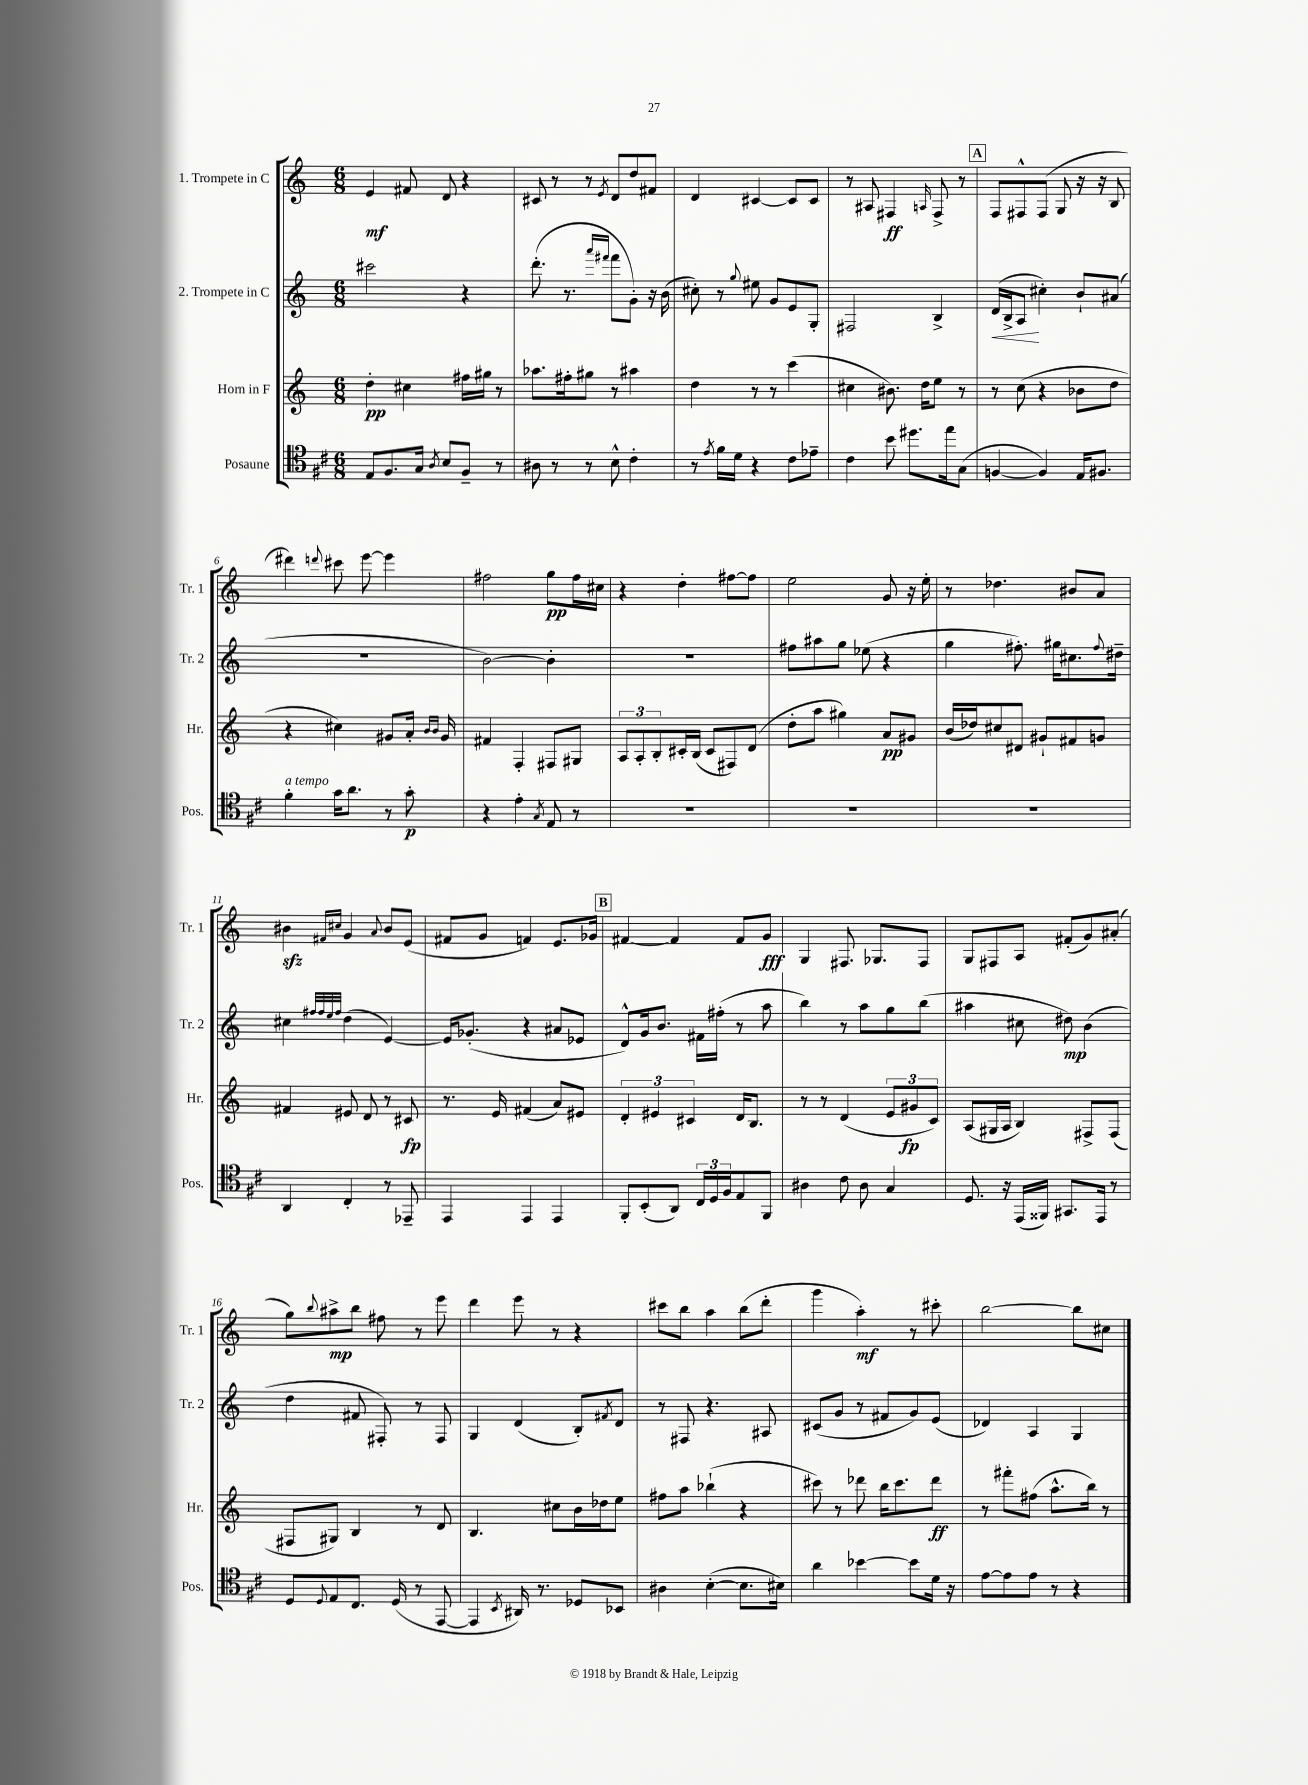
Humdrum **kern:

**kern	**dynam	**kern	**dynam	**kern	**dynam	**kern	**dynam
*part4	*part4	*part3	*part3	*part2	*part2	*part1	*part1
*staff4	*staff4	*staff3	*staff3	*staff2	*staff2	*staff1	*staff1
*I"Posaune	*	*I"Horn in F	*	*I"2. Trompete in C	*	*I"1. Trompete in C	*
*I'Pos.	*	*I'Hr.	*	*I'Tr. 2	*	*I'Tr. 1	*
*clefC4	*	*clefG2	*	*clefG2	*	*clefG2	*
*k[f#c#]	*	*k[]	*	*k[]	*	*k[]	*
*M6/8	*	*M6/8	*	*M6/8	*	*M6/8	*
=1	=1	=1	=1	=1	=1	=1	=1
8E/L	.	4dd'\	pp	2ccc#X\	.	4e/	mf
8.F#/	.	.	.	.	.	.	.
.	.	4cc#X\	.	.	.	8f#X/	.
16G/Jk	.	.	.	.	.	.	.
8qA/	.	.	.	.	.	.	.
8B/L	.	.	.	.	.	8d/	.
8F#~/J	.	16ff#X\LL	.	4r	.	4r	.
.	.	16gg#X\JJ	.	.	.	.	.
8r	.	8r	.	.	.	.	.
=2	=2	=2	=2	=2	=2	=2	=2
8A#X\	.	8.aa-X\L	.	(8.ddd'\	.	8c#X/	.
8r	.	.	.	.	.	8r	.
.	.	16ff#X'\k	.	8.r	.	.	.
8r	.	8gg#X\J	.	.	.	8r	.
.	.	.	.	16qqaaa/LL	.	.	.
.	.	.	.	16qqfff#X/JJ	.	8qe/	.
8B^^\	.	8r	.	8fff#\L	.	8d/L	.
4c#'\	.	4aa#X\	.	8g'\J)	.	8dd/	.
.	.	.	.	16r	.	8f#X/J	.
.	.	.	.	(16b\	.	.	.
=3	=3	=3	=3	=3	=3	=3	=3
8r	.	4dd\	.	8cc#X'\)	.	4d/	.
8qe/	.	.	.	.	.	.	.
16f#\LL	.	.	.	8r	.	.	.
16d\JJ	.	.	.	.	.	.	.
.	.	.	.	8qqgg/	.	.	.
4r	.	8r	.	8ee#X\	.	[4c#X/	.
.	.	8r	.	8g/L	.	.	.
8c#\L	.	(4ccc\	.	8e/	.	8c#/L]	.
8e-X~\J	.	.	.	8G'/J	.	8c#/J	.
=4	=4	=4	=4	=4	=4	=4	=4
4c#\	.	4cc#X\	.	2F#X/	.	8r	.
.	.	.	.	.	.	8A#X/	.
8b\	.	8.b#X\)	.	.	.	4F#X/	ff
8.dd#X\L	.	.	.	.	.	.	.
.	.	16dd\KL	.	.	.	.	.
.	.	.	.	.	.	16qqAn/	.
.	.	8ee\J	.	4B^/	.	8F#^/	.
16ee\k	.	.	.	.	.	.	.
(8G\J	.	8r	.	.	.	8r	.
!!LO:REH:place=s1:t=A
=5	=5	=5	=5	=5	=5	=5	=5
!	!	!	!	!	!LO:HP:b	!	!
[4Fn/	.	8r	.	(16d/LL	<	8F/L	.
.	.	.	.	16B^/J	.	.	.
.	.	(8cc\	.	8A/J	.	8F#X^^/	.
4F/])	.	4r	.	4cc#X'\)	[	(8F#/J	.
.	.	.	.	.	.	8G/	.
16E/KL	.	8b-X\L	.	8b`/L	.	16r	.
8.F#X/J	.	.	.	.	.	16r	.
.	.	8dd\J	.	(8a#X/J	.	8B/	.
!!LO:LB:g=z
=6	=6	=6	=6	=6	=6	=6	=6
!LO:TX:a:i:t=a tempo	!	!	!	!	!	!	!
4f#'\	.	4r	.	2.r	.	4ddd#X\)	.
.	.	.	.	.	.	8qqdddn/	.
16g\KL	.	4cc#X\)	.	.	.	8ccc#X\	.
8.a\J	.	.	.	.	.	.	.
.	.	.	.	.	.	[8eee\	.
8r	.	8g#X/L	.	.	.	4eee\]	.
8g'\	p	16a'/Jk	.	.	.	.	.
.	.	16qqb/LL	.	.	.	.	.
.	.	16qqb/JJ	.	.	.	.	.
.	.	16g#/	.	.	.	.	.
=7	=7	=7	=7	=7	=7	=7	=7
4r	.	4f#X/	.	[2b\)	.	2ff#X\	.
4e'\	.	4F'/	.	.	.	.	.
8qG/	.	.	.	.	.	.	.
8E/	.	8F#X/L	.	4b'\]	.	8gg\L	pp
8r	.	8G#X/J	.	.	.	16ff#\L	.
.	.	.	.	.	.	16cc#X\JJ	.
=8	=8	=8	=8	=8	=8	=8	=8
2.r	.	12A/L	.	2.r	.	4r	.
.	.	12A'/	.	.	.	.	.
.	.	12B'/	.	.	.	.	.
.	.	16c#X'/L	.	.	.	4dd'\	.
.	.	(16B/JJ	.	.	.	.	.
.	.	8c#/L	.	.	.	.	.
.	.	8F#X/)	.	.	.	[8ff#X\L	.
.	.	(8d/J	.	.	.	8ff#\J]	.
=9	=9	=9	=9	=9	=9	=9	=9
2.r	.	8dd'\L	.	8ff#X\L	.	2ee\	.
.	.	8aa\J	.	8aa#X\	.	.	.
.	.	4gg#X\)	.	8gg\J	.	.	.
.	.	.	.	(8ee-X\	.	.	.
.	.	8a/L	pp	4r	.	8g/	.
.	.	8g#X/J	.	.	.	16r	.
.	.	.	.	.	.	16ee'\	.
=10	=10	=10	=10	=10	=10	=10	=10
2.r	.	(16b/LL	.	4gg\	.	8r	.
.	.	16dd-X/J)	.	.	.	.	.
.	.	8cc#X/	.	.	.	4.dd-X\	.
.	.	8d#X/J	.	8.ff#X'\)	.	.	.
.	.	8g#X`/L	.	.	.	.	.
.	.	.	.	16gg#X\KL	.	.	.
.	.	8f#X/	.	8.cc#X\	.	8b#X/L	.
.	.	8gn/J	.	.	.	8a/J	.
.	.	.	.	8qqff#/	.	.	.
.	.	.	.	16dd#X~\Jk	.	.	.
!!LO:LB:g=z
=11	=11	=11	=11	=11	=11	=11	=11
4AA/	.	4f#X/	.	4cc#X\	.	4b#Xzz\	.
.	.	.	.	32qqff#X/LLL	.	.	.
.	.	.	.	32qqff#/	.	.	.
.	.	.	.	32qqee/	.	16qqf#X/LL	.
.	.	.	.	32qqff#/JJJ	.	16qqcc#X/JJ	.
4C#'/	.	8e#X/	.	(4dd\	.	4g/	.
.	.	8d/	.	.	.	.	.
.	.	.	.	.	.	8qqa/	.
8r	.	8r	.	[4e/)	.	8b#/L	.
8EE-X~/	.	8c#X/	fp	.	.	(8e/J	.
=12	=12	=12	=12	=12	=12	=12	=12
4EE/	.	8.r	.	16e/KL]	.	8f#X/L	.
.	.	.	.	(8.g-X'/J	.	.	.
.	.	.	.	.	.	8g/J	.
.	.	16e/	.	.	.	.	.
4EE/	.	(4f#X/	.	4r	.	4fn/)	.
4EE/	.	8a/L)	.	8a#X/L	.	8.e/L	.
.	.	8e#X/J	.	8e-X/J	.	.	.
.	.	.	.	.	.	16g-X/Jk	.
!!LO:REH:place=s1:t=B
=13	=13	=13	=13	=13	=13	=13	=13
8FF#'/L	.	6d'/	.	8d^^/L)	.	[4f#X/	.
(8BB'/	.	.	.	16g/k	.	.	.
.	.	6e#X/	.	.	.	.	.
.	.	.	.	8.b/J	.	.	.
8AA/J)	.	.	.	.	.	4f#/]	.
.	.	6c#X/	.	.	.	.	.
24C#/LL	.	.	.	16f#X\LL	.	.	.
24D/	.	.	.	.	.	.	.
.	.	.	.	(16ff#X'\JJ	.	.	.
24F#/J	.	.	.	.	.	.	.
8E/	.	16d/KL	.	8r	.	8f#/L	.
.	.	8.B/J	.	.	.	.	.
8FF#/J	.	.	.	8aa\	.	8g/J	fff
=14	=14	=14	=14	=14	=14	=14	=14
4A#X\	.	8r	.	4bb\)	.	4G/	.
.	.	8r	.	.	.	.	.
8c#\	.	(4d/	.	8r	.	8.F#X/	.
8A#\	.	.	.	8aa\L	.	.	.
.	.	.	.	.	.	8.G-X/L	.
4G/	.	12e/L	.	8gg\	.	.	.
.	.	12g#X/	fp	.	.	.	.
.	.	.	.	(8bb\J	.	8F#/J	.
.	.	12c/J)	.	.	.	.	.
=15	=15	=15	=15	=15	=15	=15	=15
8.D/	.	(8A/L	.	4aa#X\	.	8G/L	.
.	.	16G#X/L	.	.	.	8F#X/	.
16r	.	16A/JJ	.	.	.	.	.
(16EE/LL	.	4B/)	.	8cc#X\	.	8A/J	.
16FF##X/JJ)	.	.	.	.	.	.	.
8.GG#X/L	.	.	.	8dd#X\)	mp	(8f#X'/L	.
.	.	8F#X^/L	.	(4b\	.	8g/)	.
16EE/Jk	.	.	.	.	.	.	.
8r	.	(8F#/J	.	.	.	(8a#X'/J	.
!!LO:LB:g=z
=16	=16	=16	=16	=16	=16	=16	=16
8D/L	.	8F#X/L	.	4dd\	.	8gg\L)	.
8qqD/	.	.	.	.	.	8qqbb/	.
8E/	.	8G#X/J)	.	.	.	8aa#X^\	mp
8.C#/J	.	4B/	.	8f#X/	.	8bb\J	.
.	.	.	.	8F#X'/)	.	8ff#X\	.
(16D/	.	.	.	.	.	.	.
8r	.	8r	.	8r	.	8r	.
[8EE/	.	8d/	.	8F#/	.	8eee\	.
=17	=17	=17	=17	=17	=17	=17	=17
4EE/]	.	4.B/	.	4G/	.	4ddd\	.
8qBB/	.	.	.	.	.	.	.
16AA#X/)	.	.	.	(4d/	.	8eee\	.
8.r	.	.	.	.	.	.	.
.	.	8cc#X\L	.	.	.	8r	.
8D-X/L	.	16b\L	.	8B'/L)	.	4r	.
.	.	16dd-X\J	.	.	.	.	.
.	.	.	.	8qf#X/	.	.	.
8BB-X/J	.	8ee\J	.	8d/J	.	.	.
=18	=18	=18	=18	=18	=18	=18	=18
4A#X\	.	8ff#X\L	.	8r	.	8ccc#X\L	.
.	.	8aa\J	.	8F#X/	.	8bb\J	.
([4B'\	.	(4bb-X`\	.	4.r	.	4aa\	.
8.B\L]	.	4r	.	.	.	(8bb\L	.
.	.	.	.	8A#X/	.	8ddd'\J	.
16B#X\Jk)	.	.	.	.	.	.	.
=19	=19	=19	=19	=19	=19	=19	=19
4a\	.	8ccc#X\)	.	(8c#X/L	.	4ggg\	.
.	.	8r	.	8g/J	.	.	.
[4b-X\	.	8ddd-X\	.	8r	.	4aa'\)	mf
.	.	16bb\KL	.	8f#X/L	.	.	.
.	.	8.ccc#\	.	.	.	.	.
8b-\L]	.	.	.	8g/)	.	8r	.
16d\Jk	.	8ddd-\J	ff	(8e/J	.	8ccc#X'\	.
16r	.	.	.	.	.	.	.
=20	=20	=20	=20	=20	=20	=20	=20
[8e\L	.	8r	.	4d-X/)	.	[2bb\	.
8e\]	.	8fff#X'\L	.	.	.	.	.
8e\J	.	(8ff#X\J	.	4A/	.	.	.
8r	.	8.aa^^\L	.	.	.	.	.
4r	.	.	.	4G/	.	8bb\L]	.
.	.	16bb\Jk)	.	.	.	.	.
.	.	8r	.	.	.	8cc#X\J	.
==	==	==	==	==	==	==	==
*-	*-	*-	*-	*-	*-	*-	*-
